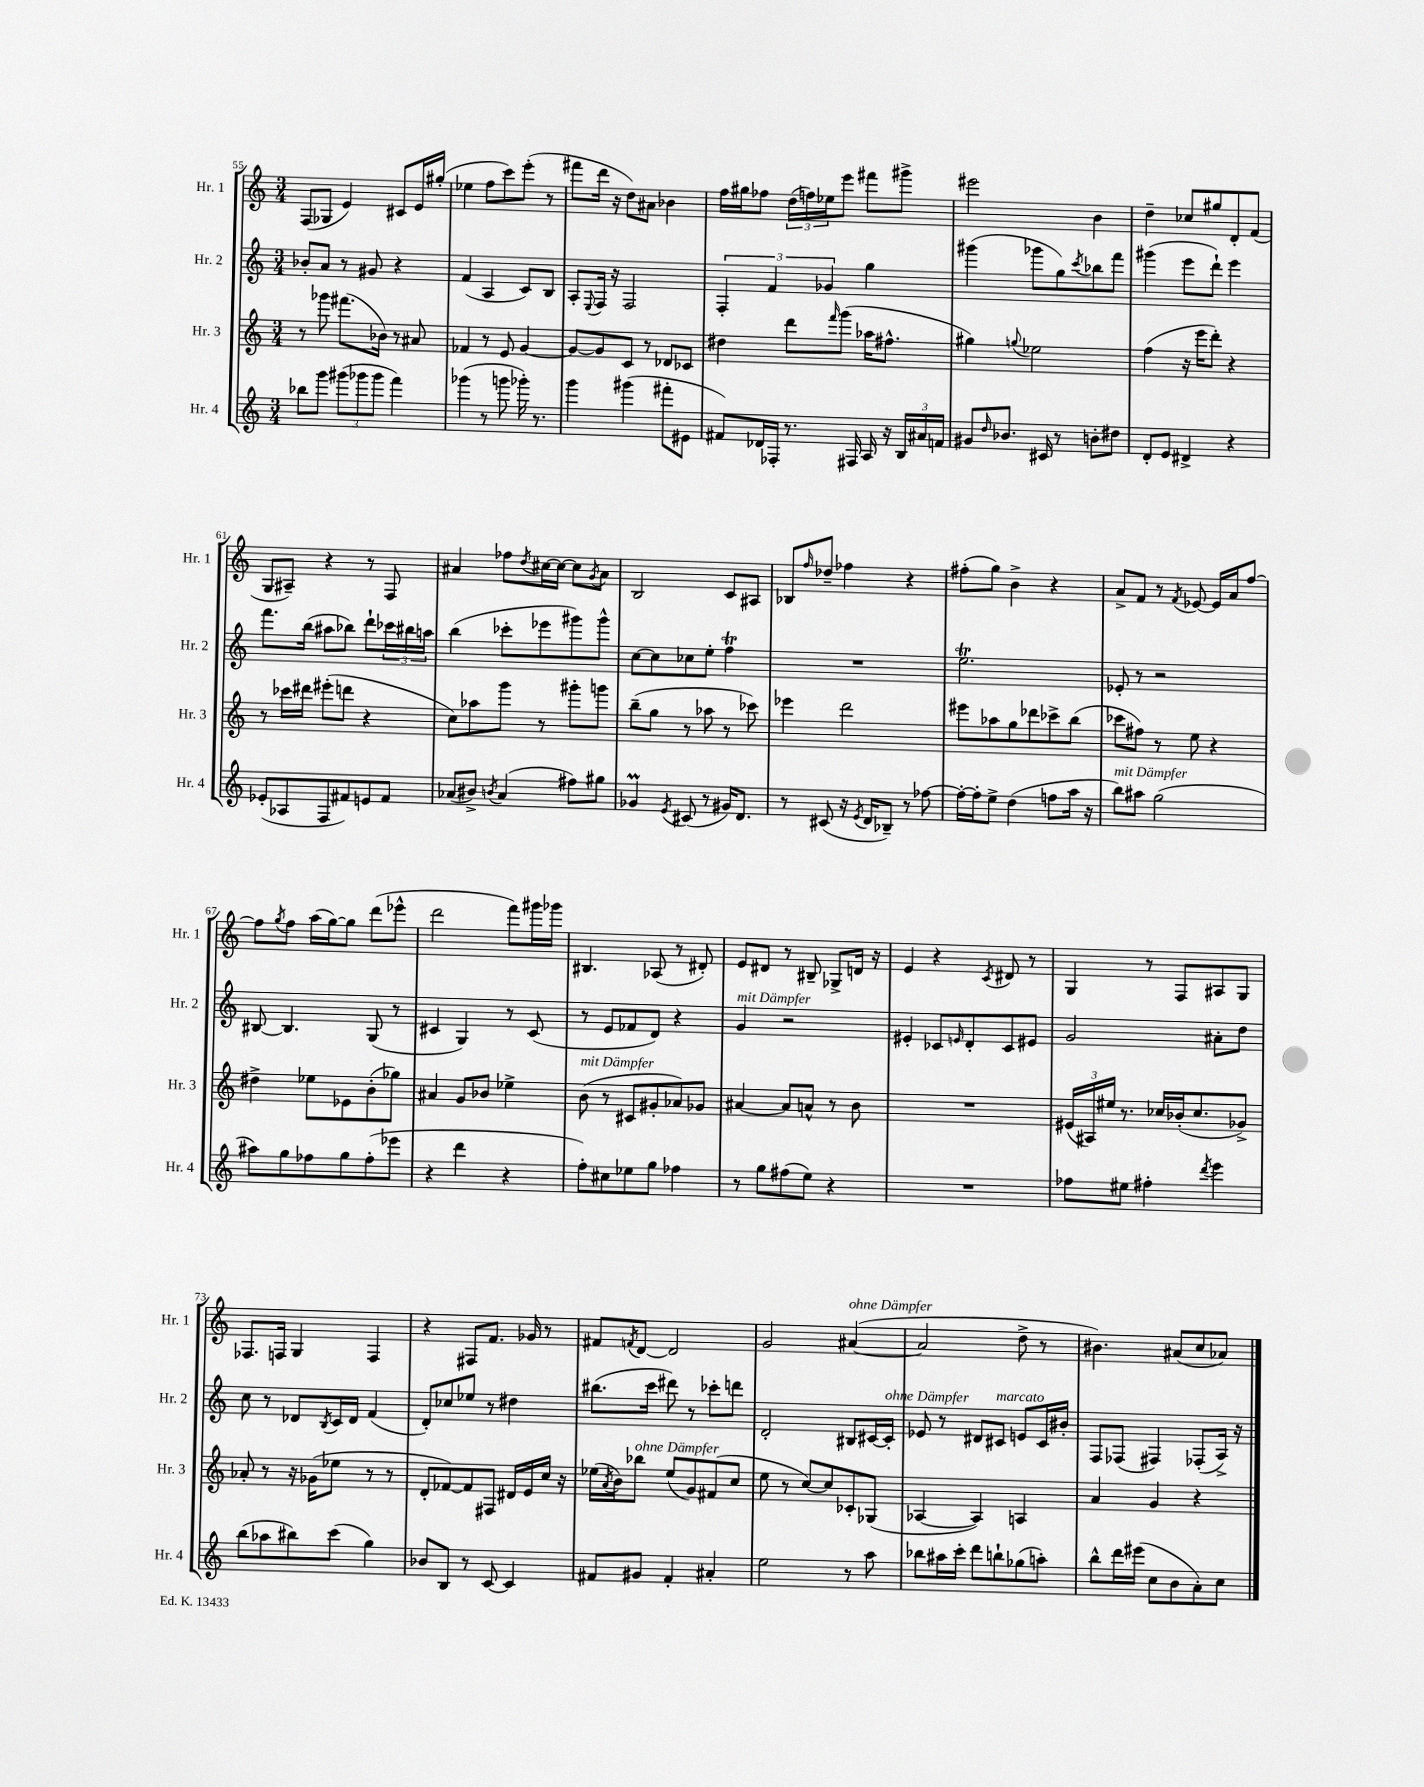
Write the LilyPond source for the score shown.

<<
\new StaffGroup <<
\new Staff = "s0" \with { instrumentName = "Hr. 1" shortInstrumentName = "Hr. 1" } {
    \clef treble \key c \major \numericTimeSignature \time 3/4
    f8( ges8 e'4) cis'8 e'16 gis''16-.( |
    ees''4 f''8 c'''8) e'''8-.( r8 |
    fis'''8 d'''16 r16 d''8) ais'8 bes'4 |
    f''16 gis''16 fes''8 \tuplet 3/2 { d''16( f''16) ees''16 } e'''8 fis'''8 gis'''8-> |
    eis'''2 b'4 |
    d''4-- ces''8 gis''8 d'8-. f'8( |
    g8 ais8--) r4 r8 f8 |
    ais'4 fes''8 \acciaccatura { d''8 } cis''16~ cis''16~ cis''8 \acciaccatura { g'8 } ais'8 |
    b2 c'8 ais8 |
    bes8 \grace { f''16 } des''8-- fes''4 r4 |
    fis''8-.( g''8) b'4-> r4 |
    a'8-> f'8 r8 \acciaccatura { f'8 } ees'8~ ees'16 a'16 f''8~ |
    f''8 \acciaccatura { g''8 } f''8 a''16( g''16~) g''8 d'''8( ees'''8-^ |
    d'''2 f'''8) gis'''16 ges'''16 |
    bis4. aes8( r8 dis'8-.) |
    e'8 dis'8 r8 bis8-- ges8-> d'16 r16 |
    e'4 r4 \acciaccatura { c'8 } dis'8 r8 |
    g4 r8 f8 ais8 g8 |
    fes8. f16 g4 f4 |
    r4 fis8 f'8. ges'16 r8 |
    fis'8 \acciaccatura { f'8 } d'8~ d'2 |
    g'2 ais'4~^\markup { \italic "ohne Dämpfer" }( |
    ais'2 d''8-> r8 |
    bis'4.) ais'8( c''8 aes'8) \bar "|." |
}
\new Staff = "s1" \with { instrumentName = "Hr. 2" shortInstrumentName = "Hr. 2" } {
    \clef treble \key c \major \numericTimeSignature \time 3/4
    bes'8-. a'8 r8 gis'8 r4 |
    f'4( a4 c'8) b8 |
    a8-. \appoggiatura { e8 } f16 r16 f2 |
    \tuplet 3/2 { f4-. f'4 ges'4 } g''4 |
    gis'''4( ges'''8 g''8) \acciaccatura { c'''8 } bes''8 f'''8 |
    gis'''4( e'''8 d'''8-!) e'''4 |
    f'''8. b''16( ais''8 bes''8) d'''8-! \tuplet 3/2 { ces'''16 bis''16 a''16 } |
    b''4( ces'''8-. ees'''8 gis'''8) gis'''8-^ |
    c''8~ c''8 ces''8 e''8-. f''4\trill |
    R2. |
    e''2.\trill |
    ees'8-. r8 r2 |
    bis8~ bis4. g8( r8 |
    cis'4 g4) r8 cis'8( |
    r8 e'8 fes'8 d'8) r4 |
    g'4^\markup { \italic "mit Dämpfer" } r2 |
    eis'4-. ces'8 \grace { e'16 } d'8-. ces'8 eis'8 |
    g'2 ais'8-. d''8 |
    c''8 r8 des'8 \acciaccatura { b8 } c'16 des'16 f'4( |
    d'8-.) ces''8 ees''8 r8 dis''4 |
    bis''8.( c'''16 dis'''8) r8 ces'''8-. d'''8 |
    d'2-. bis8 cis'16~ cis'16-.^\markup { \italic "ohne Dämpfer" } |
    ees'8 r8 dis'8 cis'8^\markup { \italic "marcato" } e'8 cis'16 bis'16-. |
    f8 fes8( fis4) fes8-.( a16->) r16 \bar "|." |
}
\new Staff = "s2" \with { instrumentName = "Hr. 3" shortInstrumentName = "Hr. 3" } {
    \clef treble \key c \major \numericTimeSignature \time 3/4
    r8 ges'''8 fis'''8.( bes'16) r8 ais'8 |
    fes'4 r8 e'8 g'4~ |
    g'8~ g'8 c'8 r8 des'8 ces'8 |
    dis''4 d'''8 \grace { f'''16 } g'''8( aes''16 fis''8.-^ |
    gis''4) \appoggiatura { g''8 } ees''2 |
    f''4( r16 e'''16 d'''8-.) r4 |
    r8 ces'''16 dis'''16 eis'''8-.( d'''8 r4 |
    c''8) aes''8 g'''8 r8 gis'''8-. g'''8 |
    b''8--( g''8 r8 aes''8 r8 ces'''8) |
    ees'''4 d'''2 |
    eis'''8 aes''8 g''8 des'''8 ces'''8-> b''8( |
    ces'''8 fis''8) r8 e''8 r4 |
    dis''4-> ees''8 ees'8 b'8-.( ges''8) |
    ais'4 g'8 bes'8 ees''4-> |
    b'8^\markup { \italic "mit Dämpfer" }( r8 cis'8 gis'8-. aes'8) ges'8 |
    ais'4~ ais'8 a'8-^ r8 b'8 |
    R2. |
    \tuplet 3/2 { eis'16( ais16) eis''16 } r8. ces''16 bes'16-.( ces''8. ges'8->) |
    aes'8-. r8 r16 ges'16( ees''8 r8 r8 |
    d'8-. fes'8~) fes'8 fis8 dis'16 e'16 c''16 r16 |
    ees''16( \acciaccatura { a'8 } b'16) bes''8^\markup { \italic "ohne Dämpfer" } ees''8( g'8) fis'8( c''8 |
    e''8 r8 c''8~) c''8 ces'8-. ges8( |
    aes4~ aes4) a4 |
    a'4 g'4 r4 \bar "|." |
}
\new Staff = "s3" \with { instrumentName = "Hr. 4" shortInstrumentName = "Hr. 4" } {
    \clef treble \key c \major \numericTimeSignature \time 3/4
    bes''8 g'''8 \tuplet 3/2 { gis'''8( ges'''8 ges'''8 } f'''4) |
    ges'''4( r8 g'''8 ges'''16-.) r8. |
    g'''4 gis'''4( fis'''8-. eis'8 |
    fis'8) des'16 fes16-. r8. fis16 a16 r16 \tuplet 3/2 { b16 ais'16 f'16 } |
    gis'8 \grace { d''16 } bes'8. cis'16 r8 b'8-. dis''8 |
    d'8-. e'8 dis'4-> r4 |
    ees'8-.( aes8 f8 fis'8) e'8 fis'8 |
    aes'8( bis'8->) \acciaccatura { b'8 } aes'4( fis''8) gis''8 |
    ges'4\prall \acciaccatura { e'8 } cis'8( r8 gis'16) d'8. |
    r8 cis'8( r16 \acciaccatura { e'8 } d'16 bes8--) r8 fes''8~ |
    fes''16~-. fes''16-. e''8-> d''4( f''8 a''16 r16 |
    b''8^\markup { \italic "mit Dämpfer" }) ais''8 g''2( |
    ais''8) g''8 fes''8 g''8 fes''8-.( ees'''8 |
    r4 d'''4 r4 |
    f''8-.) cis''8 ees''8 g''8 fes''4 |
    r8 g''8 fis''8( e''8) r4 |
    R2. |
    fes''8 eis''8 fis''4-. \acciaccatura { d'''8 } e'''4 |
    b''8( aes''8 bis''8) c'''8( g''4) |
    bes'8 b8 r8 c'8~ c'4 |
    fis'8 gis'8 fis'4-. ais'4-. |
    e''2 r8 a''8 |
    bes''8 ais''16 c'''16-. d'''8 b''8-! ges''8( a''8-.) |
    b''8-^ d'''16 eis'''16( c''8 b'8 a'8-.) c''8 \bar "|." |
}
>>
>>
\layout { \context { \Score currentBarNumber = #55 } }
